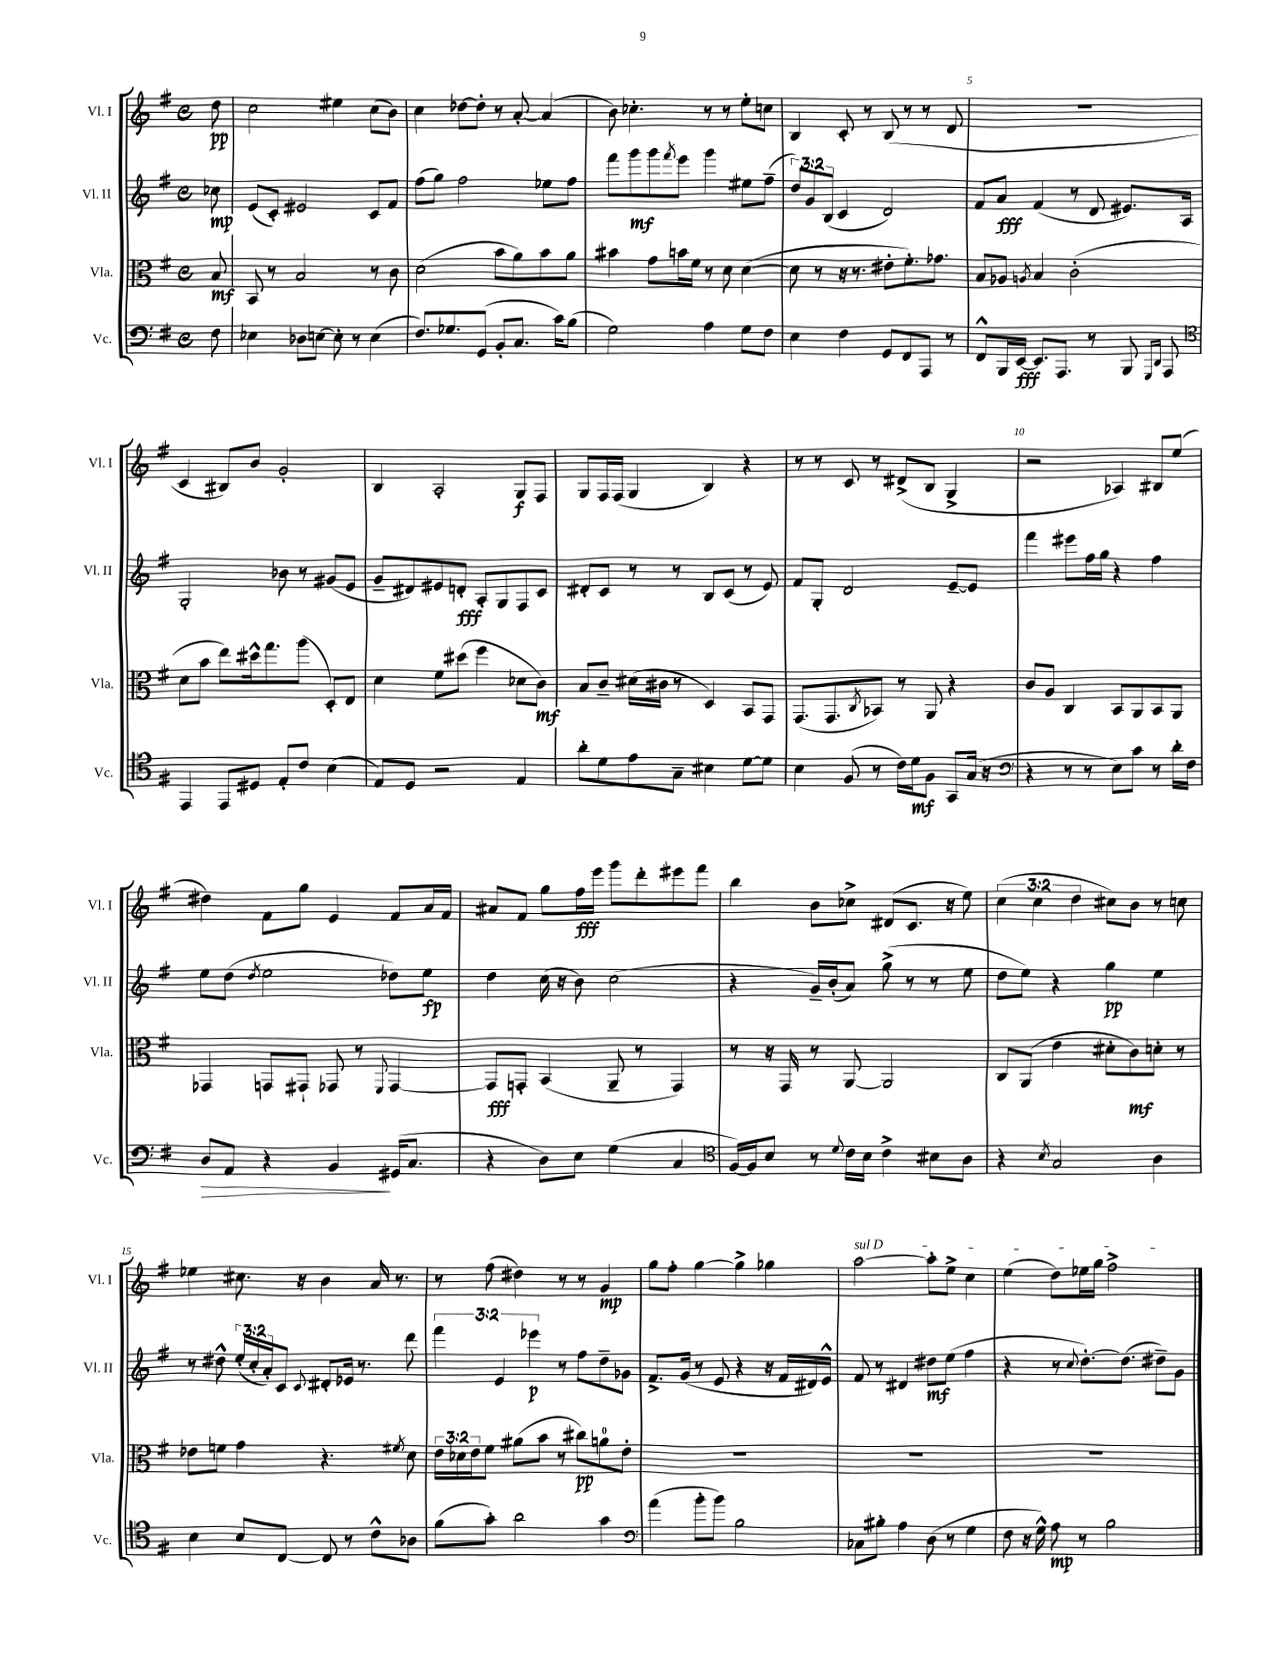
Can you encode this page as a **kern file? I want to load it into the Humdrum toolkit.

**kern	**kern	**kern	**kern
*staff4	*staff3	*staff2	*staff1
*clefF4	*clefC3	*clefG2	*clefG2
*k[f#]	*k[f#]	*k[f#]	*k[f#]
*M4/4	*M4/4	*M4/4	*M4/4
*met(c)	*met(c)	*met(c)	*met(c)
8F#	8B	8cc-	8dd
=	=	=	=
4E-	8BB	(8e	2cc
.	8r	8c')	.
8D-	2B	2e#	.
[8E	.	.	.
8E']	.	.	4ee#
8r	.	.	.
(4E	8r	8c	(8cc
.	8c	8f#	8b)
=	=	=	=
8.F#)	(2d	(8ff#	4cc
.	.	8gg)	.
8.G-	.	.	.
.	.	2ff#	[8dd-
(8GG	.	.	8dd-']
8BB'	8b	.	8r
8.C	8a)	.	[8a'
.	8b	8ee-	(4a]
16c)	.	.	.
(8B	8a	8ff#	.
=	=	=	=
2G)	4b#	8fff#	8b)
.	.	8ggg	4.cc-'
.	8g	8ggg	.
.	.	8qfff#	.
.	16b	8eee	.
.	16f#	.	.
4A	8r	4ggg	8r
.	8d	.	8r
8G	([4d	8ee#	8ee'
8F#	.	(8ff#~	8cc
=	=	=	=
4E	8d]	12dd)	4B
.	.	12g	.
.	8r	.	.
.	.	(12B	.
4F#	16r	4c	8c'
.	8.r	.	.
.	.	.	8r
8GG	8e#'	2d)	(8B
8FF#	8.f#')	.	8r
8AAA	.	.	8r
.	8.g-	.	.
8r	.	.	8d
=	=	=	=
8FF#^^	8B	8f#	1r
16BBB	8A-	8a	.
[16EE	.	.	.
.	8qA	.	.
8.EE]	4B	(4f#	.
8.AAA	.	.	.
.	(2c'	8r	.
8r	.	8d	.
8BBB	.	8.e#)	.
16qqGGG	.	.	.
16qqDD	.	.	.
8AAA	.	.	.
.	.	16A	.
=	=	=	=
*clefC4	*	*	*
4EE	8d	2G'	4c
.	8b	.	.
8EE	8ee)	.	8B#)
8D#	16dd#^^	.	8b
.	8.gg	.	.
8E'	.	8b-	2g'
8c	(8aa	8r	.
(4B	8D')	(8g#	.
.	8E	8e	.
=	=	=	=
8E)	4d	8g~	4B
8D	.	8d#)	.
2r	8f#	8e#	2A'
.	(8dd#	8d'	.
.	4ff#	8A'	.
.	.	8G	.
4E	8d-	8F#	8G
.	8c)	8c	8F#
=	=	=	=
8a'	8B	8d#'	8G
8d	8c~	8c	16F#
.	.	.	(16F#
8e	(16d#	8r	4G
.	16c#	.	.
8G~	8r	8r	.
4B#	4D)	8B	4B)
.	.	(8c	.
[8d	8BB	8r	4r
8d]	8GG	8e)	.
=	=	=	=
4B	(8.GG	8f#	8r
.	.	8G'	8r
.	8.GG	.	.
(8F#	.	2d	8c
.	8qC	.	.
8r	8BB-)	.	8r
16c)	8r	.	(8d#^
16d	.	.	.
8F#	8AA	.	8B
8GG	4r	[8e~	4G^
(16G	.	8e]	.
16r	.	.	.
=	=	=	=
*clefF4	*	*	*
4r	8c	4fff#	2r
.	8A	.	.
8r	4C	8eee#	.
8r	.	16ff#	.
.	.	16gg	.
8E)	8BB	4r	4A-)
8c	8AA	.	.
8r	8BB	4ff#	8B#
16d'	8AA	.	(8ee
16F#	.	.	.
=	=	=	=
8D	4GG-	8ee	4dd#)
8AA	.	(8dd	.
.	.	8qdd	.
4r	8GG	2ee	8f#
.	8GG#`	.	8gg
4BB	8GG-	.	4e
.	8r	.	.
.	8qqFF#	.	.
(16GG#	[4GG-	8dd-)	8f#
8.C	.	.	.
.	.	8ee	16a
.	.	.	16f#
=	=	=	=
4r	8GG-]	4dd	8a#
.	8GG'	.	8f#
8D)	(4BB	(16cc	8gg
.	.	16r	.
8E	.	8b)	16ff#
.	.	.	16eee
(4G	8AA~	(2cc	8ggg
.	8r	.	8ddd'
4C	4GG)	.	8eee#
.	.	.	8fff#
=	=	=	=
*clefC4	*	*	*
[16F#)	8r	4r	4bb
16F#]	.	.	.
8B	16r	.	.
.	16GG	.	.
8r	8r	16g~)	8b
.	.	(16b'	.
8qqd	.	.	.
16c	[8AA	8a)	8cc-^
16B	.	.	.
4c^	2AA]	(8gg^	(8d#
.	.	8r	8.c
8B#	.	8r	.
.	.	.	16r
8A	.	8ee	8ee)
=	=	=	=
4r	8C	8dd	(6cc
.	(8AA	8ee)	.
.	.	.	6cc
8qB	.	.	.
2G	4e	4r	.
.	.	.	6dd
.	8d#'	4gg	8cc#)
.	8c)	.	8b
4A	8d'	4ee	8r
.	8r	.	8cc
=	=	=	=
4B	8e-	8r	4ee-
.	8f	8dd#^^	.
8B	4g	(24ee'	8.cc#
.	.	24cc'	.
.	.	24a')	.
[8C	.	8c	.
.	.	.	16r
.	.	8qqc	.
8C]	4.r	8d#'	4b
8r	.	16e-	.
.	.	8.r	.
8c^^	.	.	16a
.	.	.	8.r
.	8qf#	.	.
8A-	8d	8ddd	.
=	=	=	=
(8f#	24e	6fff#	8r
.	24d-	.	.
.	24e	.	.
8g')	8f#	.	(8ff#
.	.	6e	.
2a	(8a#	.	4dd#)
.	.	6eee-	.
.	8b	.	.
.	8r	8r	8r
.	8cc#)	8ff#	8r
4g	8a	8dd~	4g
.	8e'	8g-	.
=	=	=	=
*clefF4	*	*	*
(4a	1r	8.f#^	8gg
.	.	.	8ff#'
.	.	(16g	.
8b'	.	8r	[4gg
8b)	.	8e	.
2B	.	4r	4gg^]
.	.	16r	4gg-
.	.	16f#	.
.	.	16d#)	.
.	.	16e^^	.
=	=	=	=
8C-	1r	8f#	[2aa
8B#'	.	8r	.
4A	.	4d#	.
(8D	.	8dd#	8aa']
8r	.	(8ee	8ee^
4G	.	4ff#	4cc
=	=	=	=
8F#	1r	4r	(4ee
16r	.	.	.
16G^^)	.	.	.
8A	.	8r	8dd)
.	.	8qqcc	.
8r	.	[8.dd')	16ee-
.	.	.	16gg
2B	.	.	2ff#^
.	.	(8.dd]	.
.	.	8dd#~)	.
.	.	8g	.
==	==	==	==
*-	*-	*-	*-
